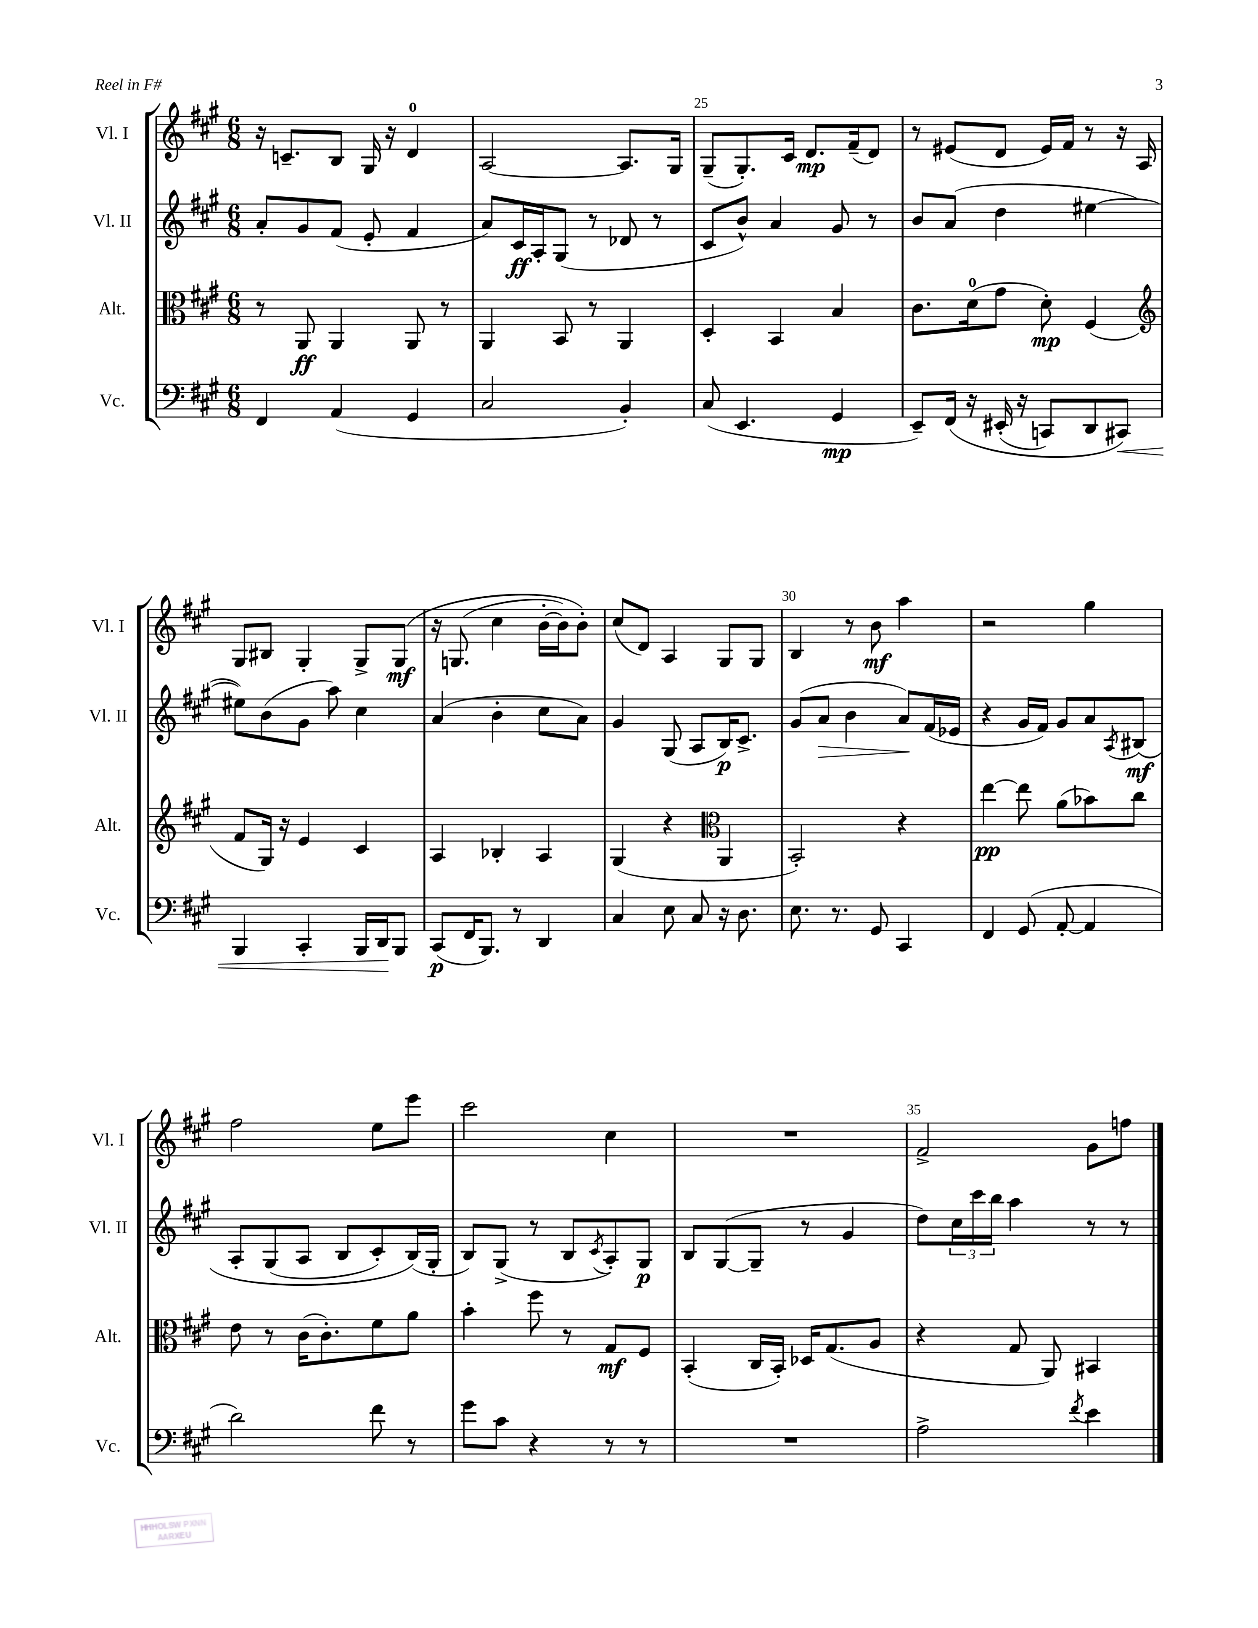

**kern	**dynam	**kern	**dynam	**kern	**dynam	**kern	**dynam
*part4	*part4	*part3	*part3	*part2	*part2	*part1	*part1
*staff4	*staff4	*staff3	*staff3	*staff2	*staff2	*staff1	*staff1
*I"Vc.	*	*I"Alt.	*	*I"Vl. II	*	*I"Vl. I	*
*I'Vc.	*	*I'Alt.	*	*I'Vl. II	*	*I'Vl. I	*
*clefF4	*	*clefC3	*	*clefG2	*	*clefG2	*
*k[f#c#g#]	*	*k[f#c#g#]	*	*k[f#c#g#]	*	*k[f#c#g#]	*
*M6/8	*	*M6/8	*	*M6/8	*	*M6/8	*
=23	=23	=23	=23	=23	=23	=23	=23
4FF#/	.	8r	.	8a'/L	.	16r	.
.	.	.	.	.	.	8.cn~/L	.
.	.	8AA/	ff	8g#/	.	.	.
(4AA/	.	4AA/	.	(8f#/J	.	8B/J	.
.	.	.	.	8e'/	.	16G#/	.
.	.	.	.	.	.	16r	.
4GG#/	.	8AA/	.	4f#/	.	4d/	.
.	.	8r	.	.	.	.	.
=24	=24	=24	=24	=24	=24	=24	=24
2C#/	.	4AA/	.	8a/L)	.	[2A/	.
.	.	.	.	16c#/L	ff	.	.
.	.	.	.	16A'/J	.	.	.
.	.	8BB/	.	(8G#/J	.	.	.
.	.	8r	.	8r	.	.	.
4BB'/)	.	4AA/	.	8d-X/	.	8.A/L]	.
.	.	.	.	8r	.	.	.
.	.	.	.	.	.	16G#/Jk	.
=25	=25	=25	=25	=25	=25	=25	=25
(8C#/	.	4D'/	.	8c#/L	.	(8G#~/L	.
4.EE/	.	.	.	8b^^/J)	.	8.G#'/)	.
.	.	4BB/	.	4a/	.	.	.
.	.	.	.	.	.	16c#/Jk	.
.	.	.	.	.	.	8.d/L	mp
4GG#/	mp	4B/	.	8g#/	.	.	.
.	.	.	.	.	.	(16f#~/k	.
.	.	.	.	8r	.	8d/J)	.
=26	=26	=26	=26	=26	=26	=26	=26
8EE~/L)	.	8.c#\L	.	8b/L	.	8r	.
(16FF#/Jk	.	.	.	(8a/J	.	(8e#X/L	.
16r	.	(16d\k	.	.	.	.	.
(16EE#X'/	.	8g#\J	.	4dd\	.	8d/J	.
16r	.	.	.	.	.	.	.
8CCn/L)	.	8d'\)	mp	.	.	16e#/LL)	.
.	.	.	.	.	.	16f#/JJ	.
8DD/	.	(4F#/	.	[4ee#X\	.	8r	.
!	!LO:HP:b	!	!	!	!	!	!
8CC#X/J)	<	.	.	.	.	16r	.
.	.	.	.	.	.	16A/	.
!!LO:LB:g=z
=27	=27	=27	=27	=27	=27	=27	=27
*	*	*clefG2	*	*	*	*	*
4BBB/	.	8f#/L	.	8ee#X\L])	.	8G#/L	.
.	.	16G#/Jk)	.	(8b\	.	8B#X/J	.
.	.	16r	.	.	.	.	.
4CC#'/	.	4e/	.	8g#\J	.	4G#'/	.
.	.	.	.	8aa\)	.	.	.
16BBB/LL	.	4c#/	.	4cc#\	.	8G#^/L	.
16DD/J	.	.	.	.	.	.	.
8BBB/J	[	.	.	.	.	(8G#/J	mf
=28	=28	=28	=28	=28	=28	=28	=28
(8CC#/L	p	4A/	.	(4a/	.	16r	.
.	.	.	.	.	.	(8.Gn/	.
16FF#/K	.	.	.	.	.	.	.
8.BBB/J)	.	.	.	.	.	.	.
.	.	4B-X'/	.	4b'\	.	4cc#\	.
8r	.	.	.	.	.	.	.
4DD/	.	4A/	.	8cc#\L	.	[16b'\LL	.
.	.	.	.	.	.	16b\J])	.
.	.	.	.	8a\J)	.	8b'\J)	.
=29	=29	=29	=29	=29	=29	=29	=29
4C#/	.	(4G#/	.	4g#/	.	(8cc#/L	.
.	.	.	.	.	.	8d/J)	.
8E\	.	4r	.	(8G#/	.	4A/	.
8C#/	.	.	.	8A/L	.	.	.
*	*	*clefC3	*	*	*	*	*
16r	.	4AA/	.	16B/K)	p	8G#/L	.
8.D\	.	.	.	8.c#^/J	.	.	.
.	.	.	.	.	.	8G#/J	.
=30	=30	=30	=30	=30	=30	=30	=30
8.E\	.	2BB'/)	.	(8g#/L	.	4B/	.
!	!	!	!	!	!LO:HP:b	!	!
.	.	.	.	8a/J	>	.	.
8.r	.	.	.	.	.	.	.
.	.	.	.	4b\	.	8r	.
8GG#/	.	.	.	.	.	8b\	mf
4CC#/	.	4r	.	8a/L)	.	4aa\	.
.	.	.	.	(16f#/L	]	.	.
.	.	.	.	16e-X/JJ	.	.	.
=31	=31	=31	=31	=31	=31	=31	=31
4FF#/	.	[4ee\	pp	4r	.	2r	.
(8GG#/	.	8ee\]	.	16g#/LL	.	.	.
.	.	.	.	16f#/JJ)	.	.	.
[8AA'/	.	(8a\L	.	8g#/L	.	.	.
4AA/]	.	8b-X\)	.	8a/	.	4gg#\	.
.	.	.	.	8qA/	.	.	.
.	.	8cc#\J	.	(8B#X/J	mf	.	.
!!LO:LB:g=z
=32	=32	=32	=32	=32	=32	=32	=32
2d\)	.	8e\	.	8A'/L	.	2ff#\	.
.	.	8r	.	(8G#/	.	.	.
.	.	(16c#\KL	.	8A/J	.	.	.
.	.	8.c#'\)	.	.	.	.	.
.	.	.	.	8B/L	.	.	.
8f#\	.	8f#\	.	8c#'/)	.	8ee\L	.
8r	.	8a\J	.	(16B/L)	.	8eee\J	.
.	.	.	.	16G#'/JJ	.	.	.
=33	=33	=33	=33	=33	=33	=33	=33
8g#\L	.	4b'\	.	8B/L)	.	2ccc#\	.
8c#\J	.	.	.	(8G#^/J	.	.	.
4r	.	8ff#\	.	8r	.	.	.
.	.	8r	.	8B/L	.	.	.
.	.	.	.	8qc#/	.	.	.
8r	.	8G#/L	mf	8A'/)	.	4cc#\	.
8r	.	8F#/J	.	8G#/J	p	.	.
=34	=34	=34	=34	=34	=34	=34	=34
2.r	.	(4BB'/	.	8B/L	.	2.r	.
.	.	.	.	([8G#/	.	.	.
.	.	16C#/LL	.	8G#~/J]	.	.	.
.	.	16BB'/JJ)	.	.	.	.	.
.	.	16D-X/KL	.	8r	.	.	.
.	.	(8.G#/	.	.	.	.	.
.	.	.	.	4g#/	.	.	.
.	.	8A/J	.	.	.	.	.
=35	=35	=35	=35	=35	=35	=35	=35
2A^\	.	4r	.	8dd\L)	.	2f#^/	.
.	.	.	.	24cc#\L	.	.	.
.	.	.	.	24ccc#\	.	.	.
.	.	.	.	24bb\JJ	.	.	.
.	.	8G#/	.	4aa\	.	.	.
.	.	8AA/)	.	.	.	.	.
8qf#/	.	.	.	.	.	.	.
4e\	.	4BB#X/	.	8r	.	8g#\L	.
.	.	.	.	8r	.	8ffn\J	.
==	==	==	==	==	==	==	==
*-	*-	*-	*-	*-	*-	*-	*-
